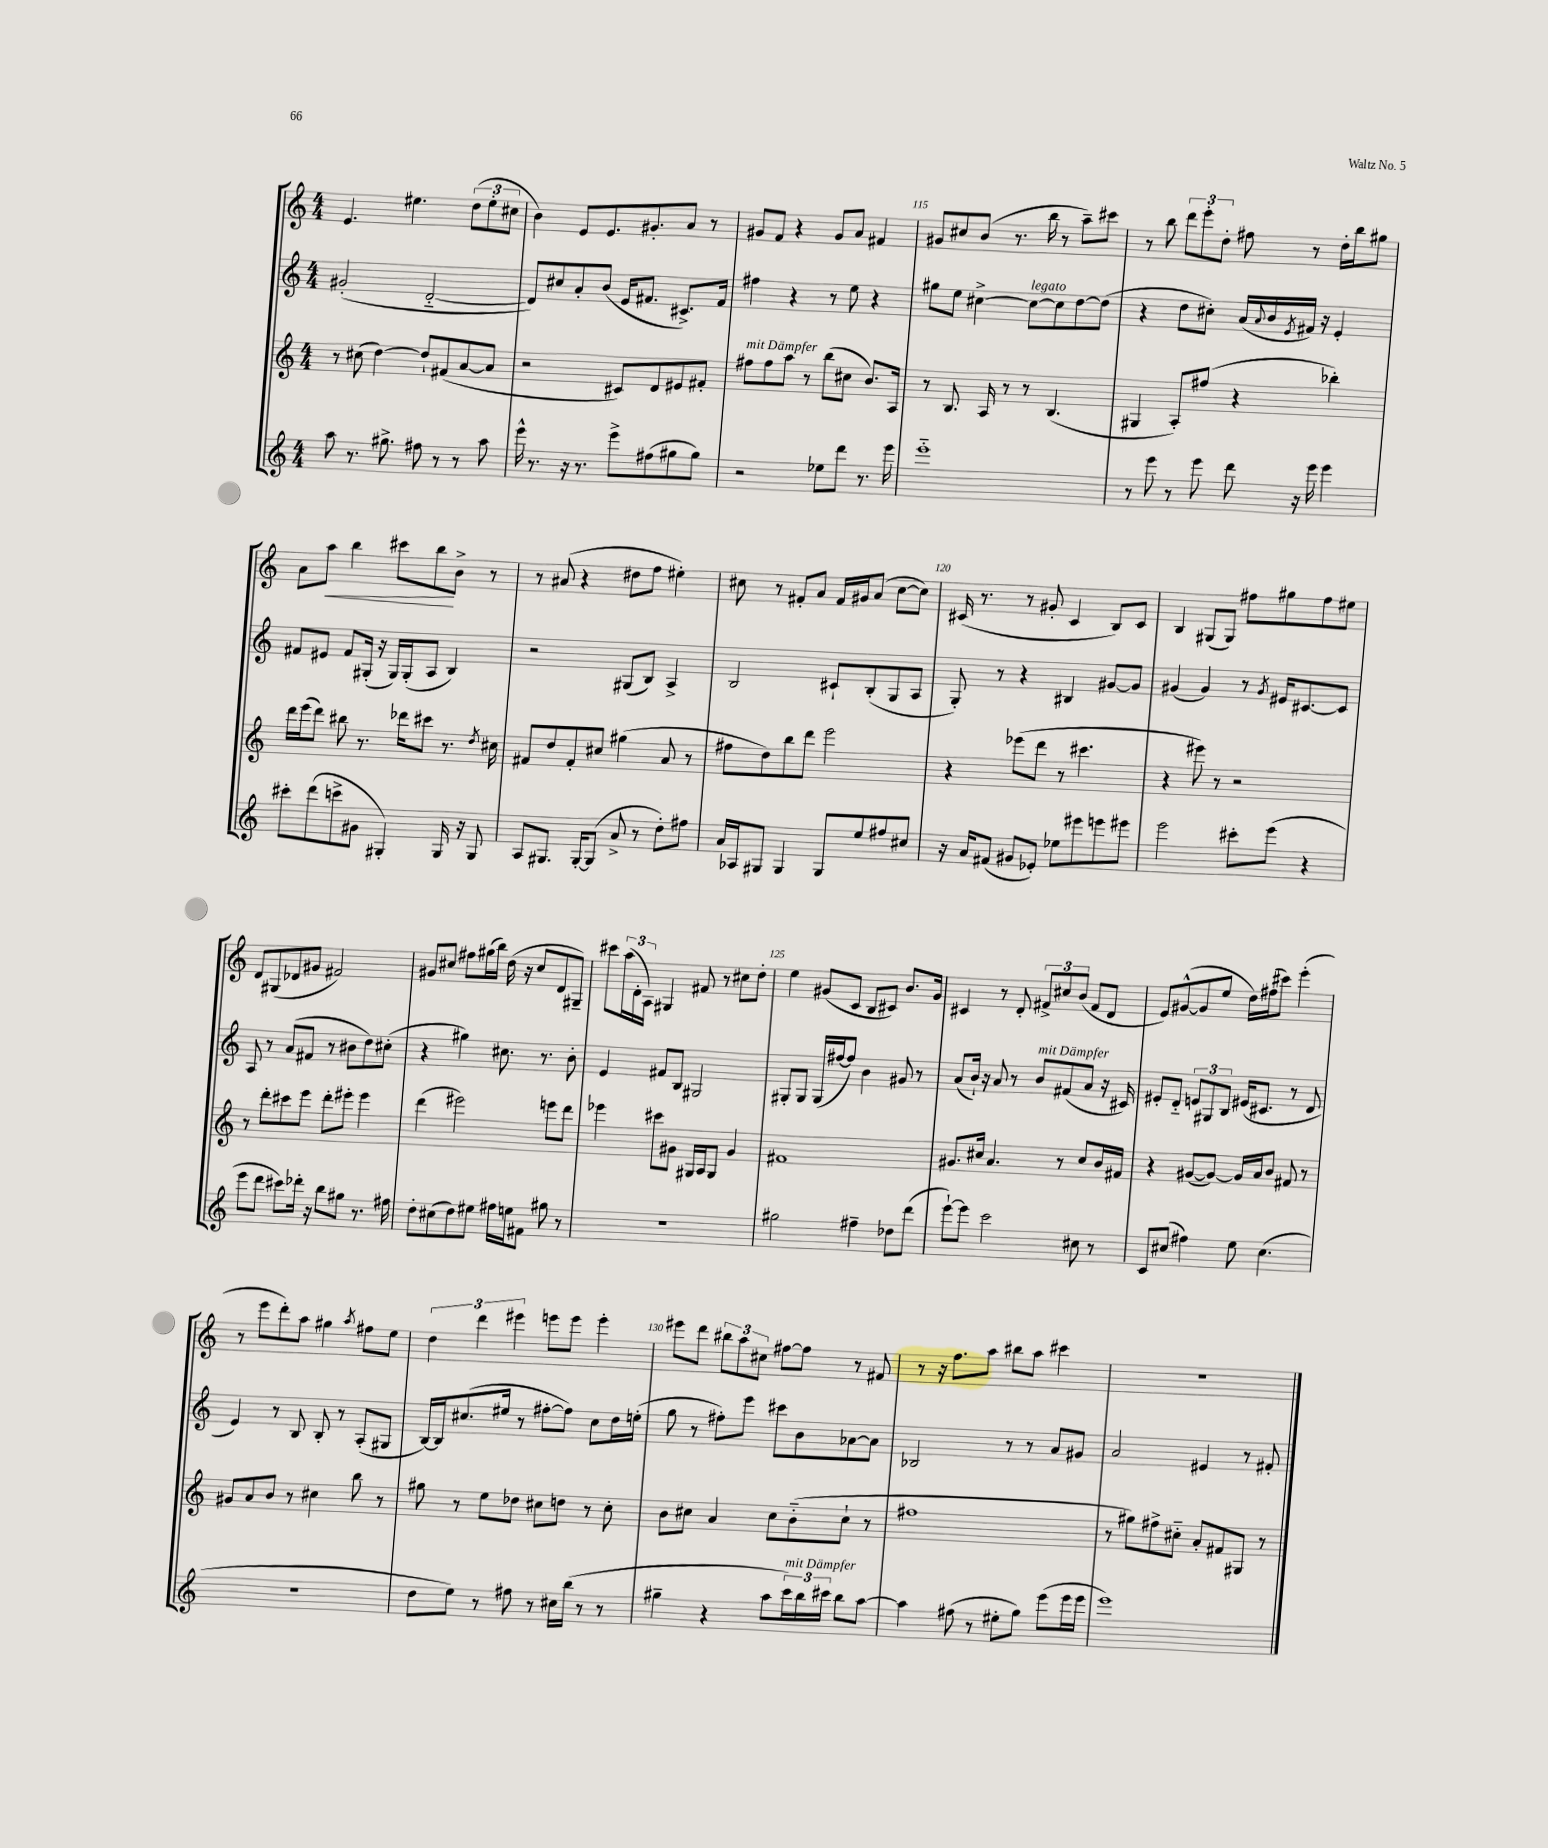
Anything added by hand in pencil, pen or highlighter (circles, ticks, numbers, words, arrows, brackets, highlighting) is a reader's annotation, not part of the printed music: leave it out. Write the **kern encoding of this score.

**kern	**kern	**kern	**kern	**dynam
*part4	*part3	*part2	*part1	*part1
*staff4	*staff3	*staff2	*staff1	*staff1
*clefG2	*clefG2	*clefG2	*clefG2	*
*k[]	*k[]	*k[]	*k[]	*
*M4/4	*M4/4	*M4/4	*M4/4	*
=112	=112	=112	=112	=112
8aa\	8r	(2g#X'/	4.e/	.
8.r	(8cc#X\	.	.	.
.	[4dd\)	.	.	.
8.gg#X^\	.	.	.	.
.	.	.	4.ee#X\	.
8ff#X\	8dd`/L]	[2d/	.	.
8r	(8f#X/	.	.	.
8r	[8a/	.	(12dd\L	.
.	.	.	12ee#'\	.
8aa\	8a/J]	.	.	.
.	.	.	12cc#X\J	.
=113	=113	=113	=113	=113
16eee^^\	2r	8d/L])	4b\)	.
8.r	.	.	.	.
.	.	8cc#X/	.	.
16r	.	8a'/	8e/L	.
8.r	.	.	.	.
.	.	(8b/J	8.e/	.
8eee^\L	8c#X/L)	16e/KL	.	.
.	.	8.f#X/J	8.g#X'/	.
(8ff#X\	8d/	.	.	.
8gg#X\	8e#X/	8.c#X^/L)	8a/J	.
8gg#\J)	8f#X'/J	.	8r	.
.	.	16f#/Jk	.	.
=114	=114	=114	=114	=114
!	!LO:TX:a:i:t=mit Dämpfer	!	!	!
2r	8ff#X\L	4ff#X\	8g#X/L	.
.	8ff#\	.	8f/J	.
.	8aa\J	4r	4r	.
.	8r	.	.	.
8ee-X\L	(8bb\L	8r	8g#/L	.
8ddd\J	8cc#X\J	8ee\	8a/J	.
8.r	8.b/L)	4r	4f#X/	.
16eee\	16A/Jk	.	.	.
=115	=115	=115	=115	=115
1eee	8r	8gg#X\L	8g#X/L	.
.	8.B/	8ee\J	8cc#X/	.
.	.	[4cc#X^\	(8b/J	.
.	16A/	.	.	.
.	8r	.	8.r	.
!	!	!LO:TX:a:i:t=legato	!	!
.	8r	8cc#\L_	.	.
.	.	.	16bb\	.
.	(4.B/	8cc#\]	8r	.
.	.	[8dd\	8aa~\L)	.
.	.	(8dd\J]	8ccc#X\J	.
=116	=116	=116	=116	=116
8r	4G#X/	4r	8r	.
8eee\	.	.	8bb\	.
8r	8A'/L)	8dd\L	12ddd\L	.
.	.	.	12eee'\	.
8eee\	(8ff#X/J	8cc#X'\J)	.	.
.	.	.	12dd'\J	.
8ddd\	4r	(16a/LL	8ff#X\	.
.	.	8qqa/	.	.
.	.	16b/	.	.
.	.	8qe/	.	.
16r	.	16f#X/JJ)	8r	.
16eee\	.	16r	.	.
4eee\	4bb-X'\)	4e'/	16dd'\LL	.
.	.	.	16bb\J	.
.	.	.	8gg#X\J	.
!!LO:LB:g=z
=117	=117	=117	=117	=117
8ccc#X'\L	16ddd\LL	8f#X/L	8a\L	.
.	(16eee\J	.	.	.
!	!	!	!	!LO:HP:b
(8ddd\	8ddd\J)	8e#X/J	8aa\J	<
8cccn^\	8bb#X\	8f#/L	4bb\	.
8g#X\J	8.r	(16G#X'/Jk	.	.
.	.	16r	.	.
4G#X'/)	.	16G#/LL)	8ccc#X\L	.
.	16ddd-X\KL	(16G#'/J	.	.
.	8ccc#X\J	8A/J	8bb\	.
16G#/	8.r	4B/)	8b^\J	[
16r	.	.	.	.
8G#/	.	.	8r	.
.	8qdd/	.	.	.
.	16cc#X\	.	.	.
=118	=118	=118	=118	=118
8A/L	8f#X/L	2r	8r	.
8.G#X/J	8dd/	.	(8a#X/	.
.	8f#'/	.	4r	.
[16G#'/KL	.	.	.	.
(8G#/J]	8cc#X/J	.	.	.
8a^/	(4gg#X\	(8G#X/L	8dd#X\L	.
8r	.	8B/J)	8ff\J	.
8dd'\L)	8a/	4A^/	4ee#X'\)	.
8ff#X\J	8r	.	.	.
=119	=119	=119	=119	=119
16a/LL	8ff#X\L	2B/	8cc#X\	.
16A-X/J	.	.	.	.
8G#X/J	8dd\)	.	8r	.
4G#/	8bb\	.	8f#X'/L	.
.	8ddd\J	.	8a/J	.
8G#/L	2eee\	8c#X`/L	16f#/LL	.
.	.	.	16g#X/J	.
8ee/	.	(8B'/	(8a/J	.
8ff#X/	.	8G/	[8cc#\L	.
8cc#X/J	.	8A/J	8cc#\J])	.
=120	=120	=120	=120	=120
16r	4r	8G'/)	(16c#X/	.
16a/KL	.	.	8.r	.
(8f#X/J	.	8r	.	.
8g#X/L	(8eee-X\L	4r	8r	.
8e-X'/J)	8ddd\J	.	8g#X'/	.
8ee-X\L	8r	4B#X/	4c#/	.
8eee#X\	4.ccc#X\	.	.	.
8eeen\	.	[8g#X/L	8B/L)	.
8eee#X\J	.	8g#/J]	8c#/J	.
=121	=121	=121	=121	=121
2eee\	4r	(4g#X/	4B/	.
.	8eee#X\)	4g#/)	(8G#X/L	.
.	8r	.	8G#/J)	.
8ccc#X'\L	2r	8r	8ff#X\L	.
.	.	8qg#/	.	.
(8eee\J	.	16e#X/KL	8gg#X\	.
.	.	[8.c#X/	.	.
4r	.	.	8ff#\	.
.	.	8c#/J]	8ee#X\J	.
!!LO:LB:g=z
=122	=122	=122	=122	=122
8eee\L	8r	8A/	8d/L	.
8ddd\J	8ddd'\L	8r	(8G#X/	.
8ccc#X\L)	8ccc#X\	(8a/L	8d-X/	.
16ddd-X'\Jk	8eee\J	8f#X/J	8g#X/J	.
16r	.	.	.	.
8bb\L	8ddd'\L	8r	2f#X/)	.
8gg#X\J	8eee#X'\J	8b#X\L	.	.
8.r	4eee#\	8dd\)	.	.
.	.	(8cc#X'\J	.	.
16ff#X\	.	.	.	.
=123	=123	=123	=123	=123
8dd'\L	(4ddd\	4r	8g#X/L	.
(8cc#X\	.	.	8cc#X/J	.
8dd\)	2eee#X\)	4gg#X\)	8ff#X\L	.
8ee#X\J	.	.	(16gg#X\L	.
.	.	.	16bb\JJ)	.
16ff#X\LL	.	8.cc#X\	(16dd\	.
16een\J	.	.	16r	.
8f#X\J	.	.	8cc#/L	.
.	.	8.r	.	.
8gg#X\	8eeen\L	.	8d/	.
8r	8ddd\J	8b'\	8G#X~/J)	.
=124	=124	=124	=124	=124
1r	4eee-X\	4e/	8ccc#X\L	.
.	.	.	(24aa\L	.
.	.	.	24d'\	.
.	.	.	24A\JJ)	.
.	8ccc#X\L	8f#X/L	4G#X/	.
.	8g#X\J	8B/J	.	.
.	16G#X/LL	2G#X/	8f#X/	.
.	16A/J	.	.	.
.	8G#/J	.	8r	.
.	4g#/	.	8cc#X\L	.
.	.	.	8dd'\J	.
=125	=125	=125	=125	=125
2gg#X\	1f#X	8G#X'/L	4ee\	.
.	.	8G#/J	.	.
.	.	(16G#/LL	(8g#X/L	.
.	.	[16ff#X/J	.	.
.	.	8ff#/J])	8c/J	.
4ff#X~\	.	4b\	8B/L	.
.	.	.	8c#X/J)	.
8dd-X\L	.	8g#X/	8.b/L	.
(8ddd\J	.	8r	.	.
.	.	.	16g#/Jk	.
=126	=126	=126	=126	=126
[8eee`\L)	8.g#X/L	(8a/L	4c#X/	.
8eee\J]	.	16b`/Jk)	.	.
.	16cc#X/Jk	16r	.	.
2ccc\	4.a/	8a/	8r	.
.	.	8r	8d'/	.
!	!	!LO:TX:a:i:t=mit Dämpfer	!	!
.	.	8b/L	12f#X^/L	.
.	.	.	12cc#X/	.
.	8r	(8f#X/	.	.
.	.	.	(12b/J	.
8cc#X\	8cc#/L	8a/J	8f#/L	.
8r	16b/L	16r	8d/J	.
.	16f#X/JJ	16c#X/)	.	.
=127	=127	=127	=127	=127
8c/L	4r	8e#X'/L	8e/L)	.
(8cc#X/J	.	8d/J	([8g#X^^/	.
4ff#X\)	([8g#X/L	12en/L	8g#/]	.
.	.	12G#X/	.	.
.	8g#/J_)	.	8ee/J	.
.	.	12B/J	.	.
8ee\	16g#/LL]	(16e#X/KL	16dd\LL)	.
.	16a/J	8.c#X/J	(16ff#X\J	.
(4.cc#\	8b/J	.	8ccc#X\J)	.
.	8f#X/	8r	(4eee'\	.
.	8r	8d/	.	.
!!LO:LB:g=z
=128	=128	=128	=128	=128
1r	8g#X/L	4e/)	8r	.
.	8a/	.	8eee\L	.
.	8b/J	8r	8ddd'\)	.
.	8r	8B/	8aa\J	.
.	4cc#X\	8B'/	4gg#X\	.
.	.	8r	.	.
.	.	.	8qaa/	.
.	8bb\	(8A'/L	8ff#X\L	.
.	8r	8G#X/J	8ee\J	.
=129	=129	=129	=129	=129
8dd\L	8gg#X\	[16B/LL)	6dd\	.
.	.	16B/J]	.	.
8ee\J)	8r	(8.cc#X/	.	.
.	.	.	6ddd\	.
8r	8ee\L	.	.	.
.	.	16ee#X/Jk	.	.
.	.	.	6eee#X\	.
8ff#X\	8dd-X\J	8r	.	.
8r	8cc#X\L	[8ff#X'\L	8eeen\L	.
16cc#X\LL	8ddn\J	8ff#\J])	8eee\J	.
(16bb\JJ	.	.	.	.
8r	8r	8cc#\L	4eee'\	.
8r	8cc#'\	16dd\L	.	.
.	.	(16een'\JJ	.	.
=130	=130	=130	=130	=130
4gg#X~\	8b\L	8gg\	8eee#X\L	.
.	8cc#X\J	8r	8ddd\J	.
4r	4a/	8ff#X'\L)	12bb#X\L	.
.	.	.	12aa\	.
.	.	8eee\J	.	.
.	.	.	12cc#X\J	.
8aa\L	8cc#\L	8ccc#X\L	[8ff#X\L	.
!LO:TX:a:i:t=mit Dämpfer	!	!	!	!
24ccc\L)	(8b\	8b\	8ff#\J]	.
24bb\	.	.	.	.
24ccc#X\JJ	.	.	.	.
8bb\L	8cc#`\J	[8a-X\	8r	.
[8aa\J	8r	8a-\J]	8f#X/	.
=131	=131	=131	=131	=131
4aa\]	1ff#X	2B-X/	8r	.
.	.	.	16r	.
.	.	.	8.ff\L	.
(8ff#X\	.	.	.	.
8r	.	.	8aa\J	.
8ee#X'\L	.	8r	8bb#X\L	.
8gg\J)	.	8r	8aa\J	.
(8eee\L	.	8a/L	4ccc#X\	.
16eee\L	.	8g#X/J	.	.
16eee\JJ	.	.	.	.
=132	=132	=132	=132	=132
1eee)	8r	2a/	1r	.
.	8gg#X\L)	.	.	.
.	8ff#X^\	.	.	.
.	8cc#X\J	.	.	.
.	8a'/L	4e#X/	.	.
.	8f#X/	.	.	.
.	8G#X/J	8r	.	.
.	8r	8f#X'/	.	.
==	==	==	==	==
*-	*-	*-	*-	*-
